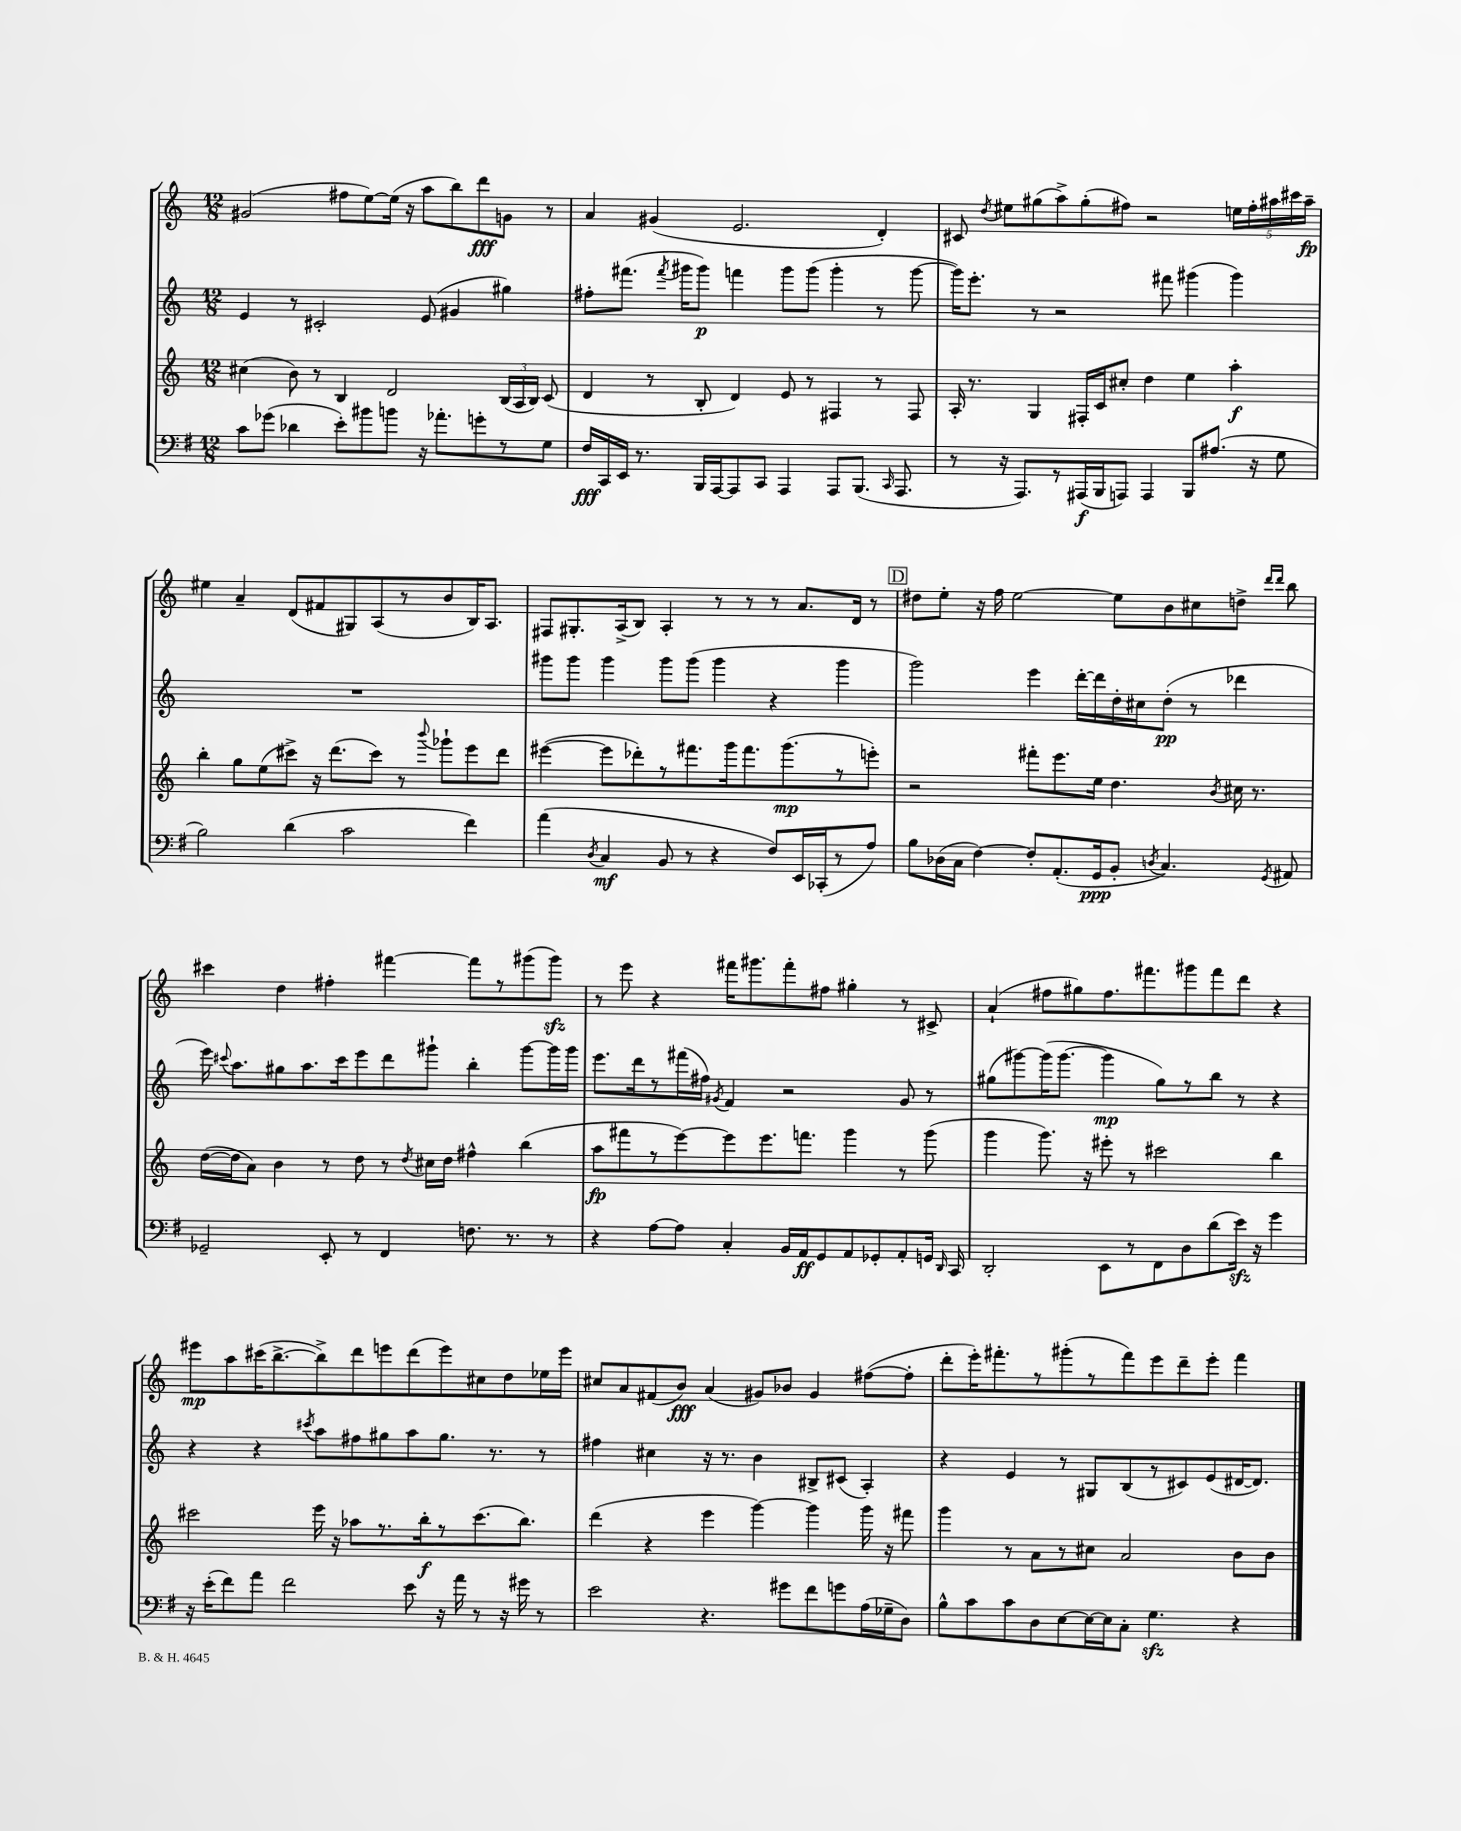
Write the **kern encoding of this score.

**kern	**dynam	**kern	**dynam	**kern	**dynam	**kern	**dynam
*part4	*part4	*part3	*part3	*part2	*part2	*part1	*part1
*staff4	*staff4	*staff3	*staff3	*staff2	*staff2	*staff1	*staff1
*clefF4	*	*clefG2	*	*clefG2	*	*clefG2	*
*k[f#]	*	*k[]	*	*k[]	*	*k[]	*
*M12/8	*	*M12/8	*	*M12/8	*	*M12/8	*
=61	=61	=61	=61	=61	=61	=61	=61
8c\L	.	(4cc#X\	.	4e/	.	(2g#X/	.
(8g-X\J	.	.	.	.	.	.	.
4d-X\	.	8b\)	.	8r	.	.	.
.	.	8r	.	2c#X'/	.	.	.
8e'\L)	.	4B/	.	.	.	8ff#X\L	.
8b#X\	.	.	.	.	.	[8ee\)	.
8bn\J	.	2d/	.	.	.	(16ee\Jk]	.
.	.	.	.	.	.	16r	.
16r	.	.	.	(8e/	.	8aa\L	.
8.a-X'\L	.	.	.	.	.	.	.
.	.	.	.	4g#X/	.	8bb\)	.
8gn'\	.	.	.	.	.	8ddd\	fff
8r	.	(24B/LL	.	4gg#X\)	.	8gn\J	.
.	.	24A/	.	.	.	.	.
.	.	24B/JJ)	.	.	.	.	.
8G\J	.	(8c/	.	.	.	8r	.
=62	=62	=62	=62	=62	=62	=62	=62
16F#/LL	fff	4d/	.	8ff#X'\L	.	4a/	.
16CC/	.	.	.	.	.	.	.
16EE/JJ	.	.	.	(8.fff#X\J	.	.	.
8.r	.	.	.	.	.	.	.
.	.	8r	.	.	.	(4g#X/	.
.	.	.	.	8qfff#/	.	.	.
.	.	.	.	16ggg#X\KL	.	.	.
16BBB/LL	.	8B'/	.	8ggg#\J)	p	.	.
[16AAA/J	.	.	.	.	.	.	.
8AAA/]	.	4d/)	.	4fffn\	.	2.e/	.
8CC/J	.	.	.	.	.	.	.
4AAA/	.	8e/	.	8ggg#\L	.	.	.
.	.	8r	.	(8ggg#\J	.	.	.
8AAA/L	.	4F#X/	.	4ggg#'\	.	.	.
(8.BBB/J	.	.	.	.	.	.	.
.	.	8r	.	8r	.	4d'/)	.
16qqCC/	.	.	.	.	.	.	.
8.AAA/	.	.	.	.	.	.	.
.	.	8F#/	.	[8ggg#\	.	.	.
=63	=63	=63	=63	=63	=63	=63	=63
8r	.	16A'/	.	16ggg#\KL])	.	8c#X/	.
.	.	8.r	.	8.eee'\J	.	.	.
.	.	.	.	.	.	8qdd/	.
16r	.	.	.	.	.	8ee#X\L	.
8.AAA/L)	.	.	.	.	.	.	.
.	.	4G/	.	8r	.	(8gg#X\	.
8r	.	.	.	2r	.	8aa^\)	.
(16AAA#X/L	f	16F#X'/LL	.	.	.	(8gg#'\	.
16BBB/J	.	16c/J	.	.	.	.	.
8AAAn/J)	.	8cc#X'/J	.	.	.	8ff#X\J)	.
4AAA/	.	4dd\	.	.	.	2r	.
.	.	.	.	8fff#X\	.	.	.
8BBB/L	.	4ee\	.	(4ggg#X\	.	.	.
(8.A#X/J	.	.	.	.	.	.	.
.	.	4aa'\	f	4ggg#\)	.	20een\LL	.
.	.	.	.	.	.	20ff#'\	.
16r	.	.	.	.	.	.	.
.	.	.	.	.	.	20aa#X\	.
8G\	.	.	.	.	.	.	.
.	.	.	.	.	.	20ccc#X\	.
.	.	.	.	.	.	20aa#~\JJ	fp
!!LO:LB:g=z
=64	=64	=64	=64	=64	=64	=64	=64
2B\)	.	4bb'\	.	1.r	.	4ee#X\	.
.	.	8gg\L	.	.	.	4a~/	.
.	.	(8ee\	.	.	.	.	.
(4d\	.	8ccc#X^\J)	.	.	.	(8d/L	.
.	.	16r	.	.	.	8f#X/	.
.	.	(8.ddd\L	.	.	.	.	.
2c\	.	.	.	.	.	8G#X/)	.
.	.	8ccc#\J)	.	.	.	(8A/	.
.	.	8r	.	.	.	8r	.
.	.	8qqbbb/	.	.	.	.	.
.	.	8ggg-X`\L	.	.	.	8b/	.
4f#\)	.	8eee\	.	.	.	16B/K)	.
.	.	.	.	.	.	8.A/J	.
.	.	8ddd\J	.	.	.	.	.
=65	=65	=65	=65	=65	=65	=65	=65
(4a\	.	([4eee#X\	.	8ggg#X\L	.	8F#X/L	.
.	.	.	.	8ggg#\J	.	8.G#X'/	.
8qD/	.	.	.	.	.	.	.
4C/	mf	8eee#\L]	.	4ggg#\	.	.	.
.	.	.	.	.	.	(16A^/k	.
.	.	8ddd-X'\)	.	.	.	8B/J)	.
8BB/	.	8r	.	8ggg#\L	.	4A'/	.
8r	.	8.fff#X\	.	(8ggg#\J	.	.	.
4r	.	.	.	4ggg#\	.	8r	.
.	.	16ggg\k	.	.	.	.	.
.	.	8.fff#\	.	.	.	8r	.
8F#/L)	.	.	.	4r	.	8r	.
.	.	(8.ggg\	mp	.	.	.	.
16EE/L	.	.	.	.	.	8.a/L	.
(16CC-X'/J	.	.	.	.	.	.	.
8r	.	8r	.	4ggg#\	.	.	.
.	.	.	.	.	.	16d/Jk	.
8A/J)	.	8eeen'\J)	.	.	.	8r	.
!!LO:REH:place=s1:t=D
=66	=66	=66	=66	=66	=66	=66	=66
8B\L	.	2r	.	2ggg\)	.	8dd#X\L	.
(16D-X\L	.	.	.	.	.	8ee'\J	.
16C\JJ	.	.	.	.	.	.	.
[4F#\)	.	.	.	.	.	16r	.
.	.	.	.	.	.	16ff\	.
.	.	.	.	.	.	[2ee\	.
8F#'/L]	.	8fff#X'\L	.	4eee\	.	.	.
(8.AA'/	.	8.eee\	.	.	.	.	.
.	.	.	.	[16ddd'\LL	.	.	.
16GG/k	ppp	16ee\Jk	.	16ddd\]	.	.	.
8BB'/J	.	4.dd\	.	16dd'\	.	8ee\L]	.
.	.	.	.	16cc#X\J	.	.	.
8qDn/	.	.	.	.	.	.	.
4.C/)	.	.	.	(8dd'\J	pp	8b\	.
.	.	.	.	8r	.	8cc#X\	.
.	.	8qb/	.	.	.	.	.
.	.	16cc#X\	.	4ddd-X\	.	8ddn^\J	.
.	.	8.r	.	.	.	.	.
.	.	.	.	.	.	16qqddd/LL	.
8qGG/	.	.	.	.	.	16qqddd/JJ	.
8AA#X/	.	.	.	.	.	8bb\	.
!!LO:LB:g=z
=67	=67	=67	=67	=67	=67	=67	=67
2GG-X~/	.	([16dd\LL	.	16eee\)	.	4ccc#X\	.
.	.	.	.	8qqccc#X/	.	.	.
.	.	16dd\J]	.	8.aa\L	.	.	.
.	.	8a\J)	.	.	.	.	.
.	.	4b\	.	8gg#X\	.	4dd\	.
.	.	.	.	8.aa\	.	.	.
8EE'/	.	8r	.	.	.	4ff#X'\	.
.	.	.	.	16ccc#\k	.	.	.
8r	.	8dd\	.	8eee\	.	.	.
4FF#/	.	8r	.	8ddd\	.	[4fff#X\	.
.	.	8qdd/	.	.	.	.	.
.	.	16cc#X\LL	.	8ggg#X`\J	.	.	.
.	.	16dd\JJ	.	.	.	.	.
8.Fn\	.	4ff#X^^\	.	4bb'\	.	8fff#\L]	.
.	.	.	.	.	.	8r	.
8.r	.	.	.	.	.	.	.
.	.	(4bb\	.	[8ggg#\L	.	(8ggg#X\	.
8r	.	.	.	16ggg#\L]	.	8ggg#zz\J)	.
.	.	.	.	16ggg#\JJ	.	.	.
=68	=68	=68	=68	=68	=68	=68	=68
4r	.	8aa\L	fp	8.eee\L	.	8r	.
.	.	8fff#X\	.	.	.	8eee\	.
.	.	.	.	16ddd\k	.	.	.
[8A\L	.	8r	.	8r	.	4r	.
8A\J]	.	[8eee\)	.	(16fff#X\L	.	.	.
.	.	.	.	16ff#X\JJ)	.	.	.
.	.	.	.	8qg#X/	.	.	.
4C'/	.	8eee\]	.	4f/	.	16fff#X\KL	.
.	.	.	.	.	.	8.ggg#X\	.
.	.	8.eee\	.	.	.	.	.
16BB/LL	.	.	.	2r	.	8fff#'\	.
16AA/J	ff	8.fffn\J	.	.	.	.	.
8GG/	.	.	.	.	.	8ff#X\J	.
8AA/	.	4ggg\	.	.	.	4gg#X'\	.
8GG-X'/	.	.	.	.	.	.	.
8AA'/	.	8r	.	8g#/	.	8r	.
16GGn/Jk	.	(8ggg\	.	8r	.	8c#X^/	.
16qqDD/	.	.	.	.	.	.	.
16CC/	.	.	.	.	.	.	.
=69	=69	=69	=69	=69	=69	=69	=69
2DD'/	.	4ggg\	.	(8gg#X\L	.	(4a`/	.
.	.	.	.	[8ggg#X\)	.	.	.
.	.	8.ggg\)	.	(16ggg#\K]	.	8ff#X\L	.
.	.	.	.	[8.ggg#\J	.	.	.
.	.	.	.	.	.	8gg#X\)	.
.	.	16r	.	.	.	.	.
8EE\L	.	8eee#X'\	.	4ggg#\]	mp	8.ff#\	.
8r	.	8r	.	.	.	.	.
.	.	.	.	.	.	8.fff#X\	.
8FF#\	.	2ccc#X\	.	8gg#\L)	.	.	.
8D\	.	.	.	8r	.	8ggg#X\	.
(8d\	.	.	.	8bb\J	.	8fff#\	.
16ezz\Jk)	.	.	.	8r	.	8ddd\J	.
16r	.	.	.	.	.	.	.
4g\	.	4bb\	.	4r	.	4r	.
!!LO:LB:g=z
=70	=70	=70	=70	=70	=70	=70	=70
16r	.	2ccc#X\	.	4r	.	8eee#X\L	mp
(16e'\KL	.	.	.	.	.	.	.
8f#\)	.	.	.	.	.	8aa\	.
8a\J	.	.	.	4r	.	(16ccc#X\K	.
.	.	.	.	.	.	[8.bb^\	.
2f#\	.	.	.	.	.	.	.
.	.	.	.	8qccc#X/	.	.	.
.	.	16eee\	.	8aa\L	.	8bb^\])	.
.	.	16r	.	.	.	.	.
.	.	8aa-X\L	.	8ff#X\	.	8ddd\	.
.	.	8.r	.	8gg#X\	.	8eeen\	.
8e\	.	.	.	8aa\	.	(8ddd\	.
.	.	16bb'\k	f	.	.	.	.
16r	.	8r	.	8.gg#\J	.	8eee\)	.
16a\	.	.	.	.	.	.	.
8r	.	(8.ccc#\	.	.	.	8cc#X\	.
.	.	.	.	8.r	.	.	.
16r	.	.	.	.	.	8dd\	.
16g#X\	.	8.bb\J)	.	.	.	.	.
8r	.	.	.	8r	.	16ee-X\L	.
.	.	.	.	.	.	16eee\JJ	.
=71	=71	=71	=71	=71	=71	=71	=71
2e\	.	(4ddd\	.	4ff#X\	.	8cc#X/L	.
.	.	.	.	.	.	8a/	.
.	.	4r	.	4cc#X\	.	(8f#X/	.
.	.	.	.	.	.	8b/J)	fff
4.r	.	4eee\	.	16r	.	(4a/	.
.	.	.	.	8.r	.	.	.
.	.	[4ggg\)	.	4b\	.	8g#X/L)	.
8g#X\L	.	.	.	.	.	8b-X/J	.
8f#\	.	4ggg\]	.	8B#X^/L	.	4g#/	.
8gn\	.	.	.	(8c#X/J	.	.	.
(16A\L	.	16ggg\	.	4A'/)	.	([8ff#X\L	.
16G-X~\J	.	16r	.	.	.	.	.
8D\J)	.	8fff#X\	.	.	.	8ff#'\J]	.
=72	=72	=72	=72	=72	=72	=72	=72
8B^^\L	.	4ggg\	.	4r	.	8ddd'\L	.
8c\	.	.	.	.	.	16eee'\K)	.
.	.	.	.	.	.	8.fff#X'\	.
8c\	.	8r	.	4e/	.	.	.
8D\	.	8a\L	.	.	.	8r	.
[8E\	.	8r	.	8r	.	(8ggg#X'\	.
16E\L_	.	8cc#X\J	.	8G#X/L	.	8r	.
16E\J]	.	.	.	.	.	.	.
8C'\J	.	2a/	.	(8B/	.	8fff#\)	.
4.Gzz\	.	.	.	8r	.	8eee\	.
.	.	.	.	8c#X/)	.	8ddd~\	.
.	.	.	.	(8e/	.	8eee'\J	.
4r	.	8b\L	.	[16d#X/K	.	4fff#\	.
.	.	.	.	8.d#/J])	.	.	.
.	.	8b\J	.	.	.	.	.
==	==	==	==	==	==	==	==
*-	*-	*-	*-	*-	*-	*-	*-
